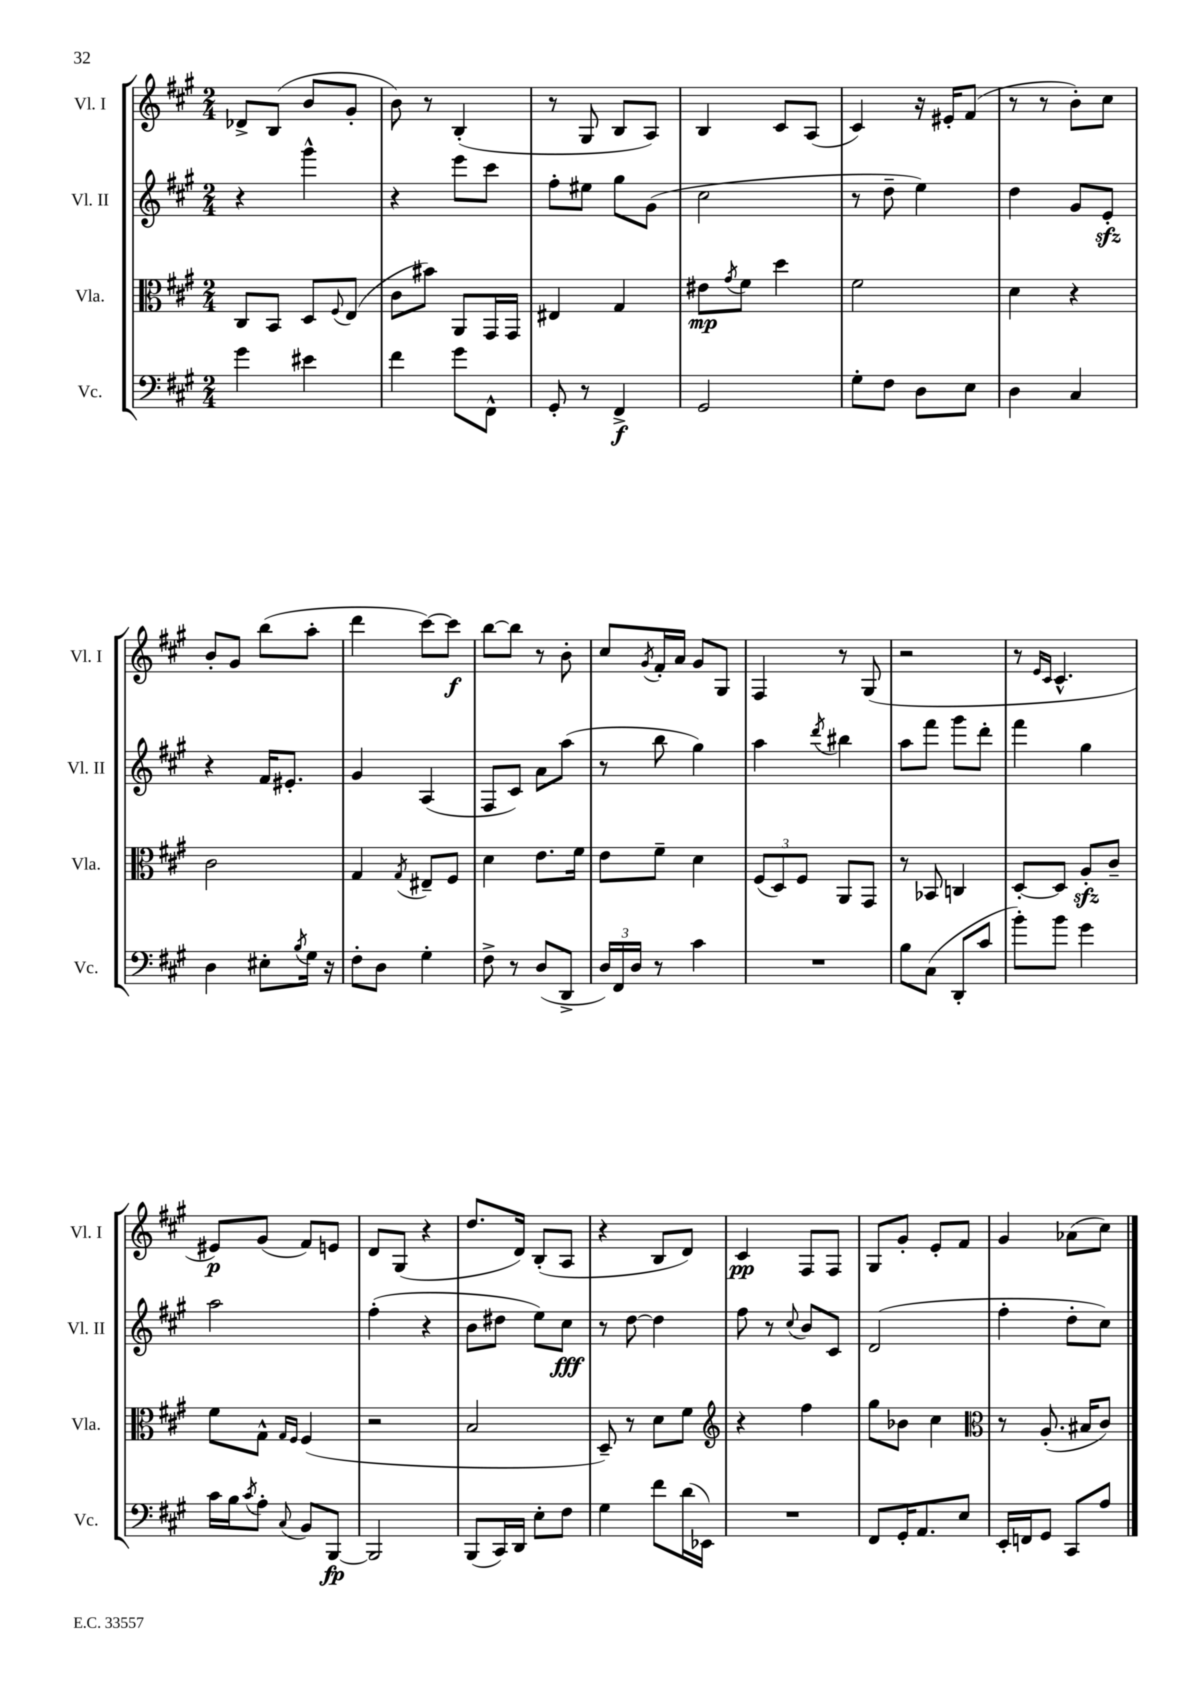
<<
\new StaffGroup <<
\new Staff = "s0" \with { instrumentName = "Vl. I" shortInstrumentName = "Vl. I" } {
    \clef treble \key a \major \numericTimeSignature \time 2/4
    des'8-> b8( b'8 gis'8-. |
    b'8) r8 b4-.( |
    r8 gis8 b8 a8) |
    b4 cis'8 a8( |
    cis'4) r16 eis'16-. fis'8( |
    r8 r8 b'8-.) cis''8 |
    b'8-. gis'8 b''8( a''8-. |
    d'''4 cis'''8~) cis'''8\f |
    b''8~ b''8 r8 b'8-. |
    cis''8 \acciaccatura { gis'8 } fis'16-. a'16 gis'8 gis8 |
    fis4 r8 gis8( |
    r2 |
    r8 \grace { e'16 cis'16 } cis'4.-^ |
    eis'8\p) gis'8( fis'8) e'8 |
    d'8 gis8( r4 |
    d''8. d'16) b8-.( a8 |
    r4 b8 d'8) |
    cis'4\pp fis8 fis8 |
    gis8 gis'8-. e'8-. fis'8 |
    gis'4 aes'8( cis''8) \bar "|." |
}
\new Staff = "s1" \with { instrumentName = "Vl. II" shortInstrumentName = "Vl. II" } {
    \clef treble \key a \major \numericTimeSignature \time 2/4
    r4 gis'''4-^ |
    r4 e'''8 cis'''8 |
    fis''8-. eis''8 gis''8 gis'8( |
    cis''2 |
    r8 d''8-- e''4) |
    d''4 gis'8 e'8-.\sfz |
    r4 fis'16 eis'8.-. |
    gis'4 a4( |
    fis8 cis'8) a'8 a''8( |
    r8 b''8 gis''4) |
    a''4 \acciaccatura { d'''8 } bis''4 |
    a''8 fis'''8 gis'''8 d'''8-. |
    fis'''4 gis''4 |
    a''2 |
    fis''4-.( r4 |
    b'8 dis''8 e''8) cis''8\fff |
    r8 d''8~ d''4 |
    fis''8 r8 \appoggiatura { cis''8 } b'8 cis'8 |
    d'2( |
    fis''4-. d''8-. cis''8) \bar "|." |
}
\new Staff = "s2" \with { instrumentName = "Vla." shortInstrumentName = "Vla." } {
    \clef alto \key a \major \numericTimeSignature \time 2/4
    cis8 b,8 d8 \appoggiatura { fis8 } e8( |
    cis'8 bis'8) a,8 gis,16 gis,16 |
    eis4 gis4 |
    eis'8\mp \acciaccatura { gis'8 } fis'8 d''4 |
    fis'2 |
    d'4 r4 |
    cis'2 |
    gis4 \acciaccatura { gis8 } eis8-- fis8 |
    d'4 e'8. fis'16 |
    e'8 fis'8-- d'4 |
    \tuplet 3/2 { fis8( d8) fis8 } a,8 gis,8 |
    r8 bes,8 c4 |
    d8~-. d8 a8-.\sfz cis'8-- |
    fis'8 gis8-^ \grace { gis16 fis16 } fis4( |
    r2 |
    b2 |
    d8--) r8 d'8 fis'8 |
    \clef treble r4 fis''4 |
    gis''8 bes'8 cis''4 |
    \clef alto r8 a8.-.( bis16 cis'8) \bar "|." |
}
\new Staff = "s3" \with { instrumentName = "Vc." shortInstrumentName = "Vc." } {
    \clef bass \key a \major \numericTimeSignature \time 2/4
    gis'4 eis'4 |
    fis'4 gis'8 fis,8-^ |
    gis,8-. r8 fis,4->\f |
    gis,2 |
    gis8-. fis8 d8 e8 |
    d4 cis4 |
    d4 eis8-. \acciaccatura { b8 } gis16 r16 |
    fis8-. d8 gis4-. |
    fis8-> r8 d8( d,8-> |
    \tuplet 3/2 { d16) fis,16 d16 } r8 cis'4 |
    R2 |
    b8 cis8( d,8-. cis'8 |
    b'8-.) b'8 gis'4 |
    cis'16 b16 \acciaccatura { cis'8 } a8-. \appoggiatura { cis8 } b,8 b,,8~\fp |
    b,,2 |
    b,,8( cis,16) d,16 e8-. fis8 |
    gis4 fis'8 d'16( ees,16) |
    R2 |
    fis,8 gis,16-. a,8. e8 |
    e,16-. f,16 gis,8 cis,8 a8 \bar "|." |
}
>>
>>
\layout { \context { \Score \remove "Bar_number_engraver" } }
